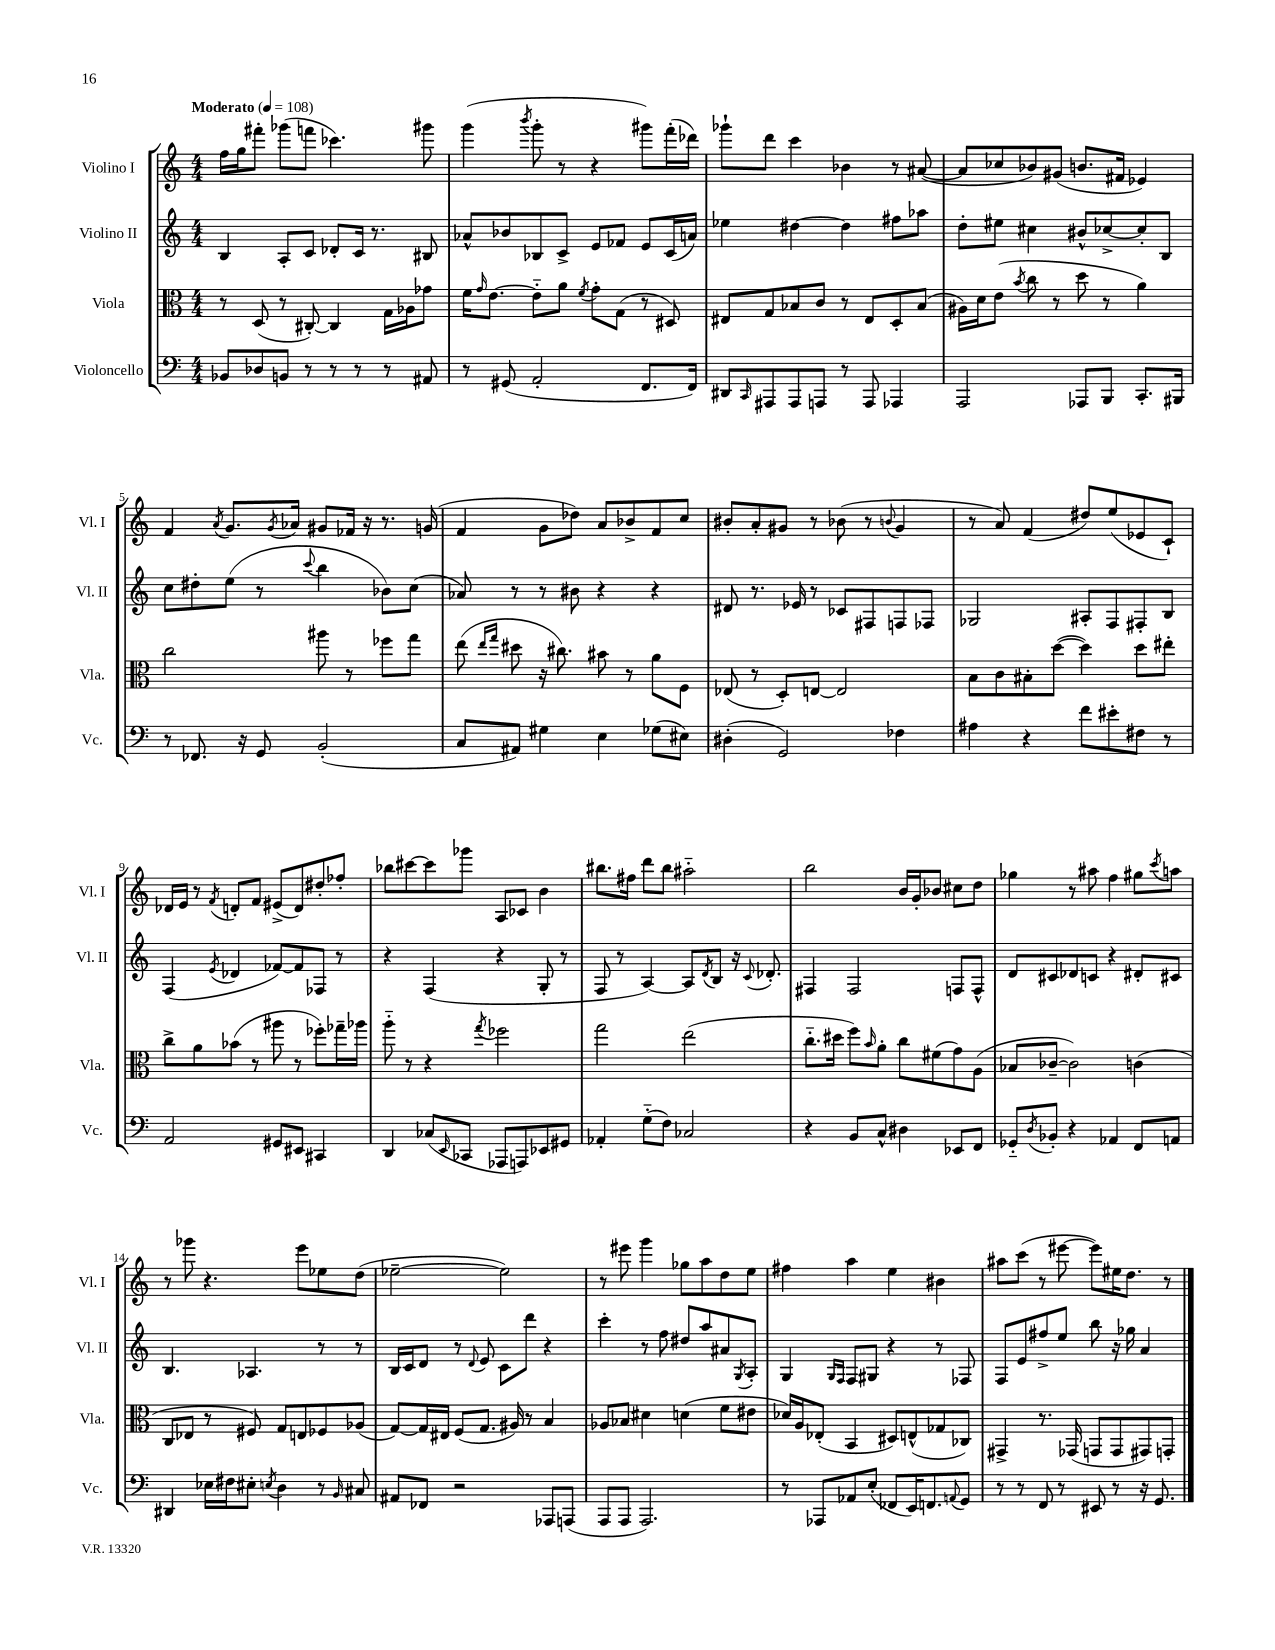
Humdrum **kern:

**kern	**kern	**kern	**kern
*part4	*part3	*part2	*part1
*staff4	*staff3	*staff2	*staff1
*I"Violoncello	*I"Viola	*I"Violino II	*I"Violino I
*I'Vc.	*I'Vla.	*I'Vl. II	*I'Vl. I
*clefF4	*clefC3	*clefG2	*clefG2
*k[]	*k[]	*k[]	*k[]
*M4/4	*M4/4	*M4/4	*M4/4
*MM108	*MM108	*MM108	*MM108
=1	=1	=1	=1
!	!	!	!LO:TX:a:B:t=Moderato
8BB-X/L	8r	4B/	16ff\LL
.	.	.	16gg\J
8D-X/	(8D/	.	8fff#X'\J
8BBn/J	8r	8A'/L	(8ggg-X\L
8r	[8C#X'/)	8c/J	8fffn\J
8r	4C#/]	8d-X'/L	4.ccc-X\)
8r	.	16c/Jk	.
.	.	8.r	.
8r	16G\LL	.	.
.	16A-X\J	.	.
8AA#X/	8g-X\J	8B#X/	8ggg#X\
=2	=2	=2	=2
8r	16f\KL	8a-X^^/L	(4ggg\
.	16qqg/	.	.
.	[8.e\J	.	.
(8GG#X/	.	8b-X/	.
.	.	.	8qbbb/
2AA'/	8e\L]	8B-X/	8ggg'\
.	8a\J	8c^/J	8r
.	8qf/	.	.
.	8g'\L	8e/L	4r
.	(8G\J	8f-X/J	.
8.FF/L	8r	8e/L	8ggg#X\L)
.	8D#X/)	(16c/L	(16fff'\L
16FF/Jk)	.	16an/JJ)	16ddd-X\JJ)
=3	=3	=3	=3
8DD#X/L	8E#X/L	4ee-X\	8ggg-X`\L
16qqCC/	.	.	.
8AAA#X/	8G/	.	8ddd\J
8AAA#/	8B-X/	[4dd#X\	4ccc\
8AAAn/J	8c/J	.	.
8r	8r	4dd#\]	4b-X\
8AAA/	8E#/L	.	.
4AAA-X/	8D'/	8ff#X\L	8r
.	(8B-/J	8aa-X\J	([8a#X/
=4	=4	=4	=4
2AAA/	16A#X\LL)	8dd'\L	8a#/L]
.	16d\J	.	.
.	(8e\J	8ee#X\J	8cc-X/
.	8qb/	.	.
.	8cc\	4cc#X\	8b-X/)
.	8r	.	(8g#X/J
8AAA-X/L	8dd\	8b#X^^/L	8.bn/L
8BBB/J	8r	[8cc-X^/	.
.	.	.	16f#X/Jk
8.CC'/L	4a\)	8cc-'/]	4e-X/)
.	.	8B/J	.
16BBB#X/Jk	.	.	.
!!LO:LB:g=z
=5	=5	=5	=5
8r	2cc\	8cc\L	4f/
8.FF-X/	.	8dd#X'\	.
.	.	.	8qa/
.	.	(8ee\J	8.g/L
16r	.	.	.
8GG/	.	8r	.
.	.	.	8qg/
.	.	.	16a-X/Jk
.	.	8qqccc/	.
(2BB'/	8aa#X\	4bb\	8g#X/L
.	8r	.	16f-X/Jk
.	.	.	16r
.	8ff-X\L	8b-X\L)	8.r
.	8gg\J	(8cc\J	.
.	.	.	(16gn/
=6	=6	=6	=6
8C/L	(8ee\	8a-X/)	4f/
.	16qqee/LL	.	.
.	16qqgg/JJ	.	.
8AA#X/J)	8dd#X\	8r	.
4G#X\	16r	8r	8g\L
.	8.cc#X\)	.	.
.	.	8b#X\	8dd-X\J)
4E\	8b#X\	4r	8a/L
.	8r	.	8b-X^/
(8G-X\L	8a\L	4r	8f/
8E#X\J)	8F\J	.	8cc/J
=7	=7	=7	=7
(4D#X'\	(8E-X/	8d#X/	8b#X'/L
.	8r	8.r	8a'/
2GG/)	8D'/L)	.	8g#X/J
.	.	16e-X/	.
.	[8En/J	8r	8r
.	2E/]	8c-X/L	(8b-X\
.	.	8F#X/	8r
.	.	.	8qqbn/
4F-X\	.	8Fn/	4g#/
.	.	8F-X/J	.
=8	=8	=8	=8
4A#X\	8B\L	2G-X/	8r
.	8c\	.	8a/)
4r	8B#X'\	.	(4f/
.	([8dd\J	.	.
8f\L	4dd\])	8A#X'/L	8dd#X/L)
8e#X'\	.	8F/	(8ee/
8F#X\J	8dd\L	8F#X'/	8e-X/
8r	8ee#X'\J	8B/J	8c`/J)
!!LO:LB:g=z
=9	=9	=9	=9
2AA/	8cc^\L	(4F/	16d-X/LL
.	.	.	16e/JJ
.	8a\	.	8r
.	.	8qe/	8qf/
.	(8b-X\J	4d-X/	8dn'/L
.	8r	.	8f/J
8GG#X/L	8aa#X\	[8f-X/L)	(8e#X^/L
8EE#X/J	8r	8f-/]	8d/)
4CC#X/	8ff-X'\L)	8F-X/J	8dd#X'/
.	16gg-X~\L	8r	8ff-X'/J
.	16aa-X\JJ	.	.
=10	=10	=10	=10
4DD/	8aa\	4r	8bb-X\L
.	8r	.	[8ccc#X\
(8C-X/L	4r	(4F/	8ccc#\]
16qqEE/	.	.	.
8CC-X/J	.	.	8ggg-X\J
.	8qgg/	.	.
8AAA-X/L	2ff-X\	4r	8A/L
8AAAn/)	.	.	8c-X/J
8EE-X/	.	8G'/	4b\
8GG#X/J	.	8r	.
=11	=11	=11	=11
4AA-X'/	2gg\	8F/	8.bb#X\L
.	.	8r	.
.	.	.	16ff#X\Jk
(8G\L	.	[4A/)	8ddd\L
8F\J)	.	.	8bb#\J
2C-X/	(2ee\	8A/L]	2aa#X\
.	.	8qd/	.
.	.	8B/J	.
.	.	16r	.
.	.	8qqc/	.
.	.	8.d-X'/	.
=12	=12	=12	=12
4r	8.cc\L	4F#X/	2bb\
.	16dd#X\Jk	.	.
8BB/L	8ff\L)	2F#/	.
.	16qqb/	.	.
8C^^/J	8a'\J	.	.
4D#X\	8cc\L	.	16b/LL
.	.	.	16g'/J
.	(8f#X\	.	8b-X/J
8EE-X/L	8g\)	8Fn/L	8cc#X\L
8FF/J	(8A\J	8F^^/J	8dd\J
=13	=13	=13	=13
8GG-X/L	8B-X/L	8d/L	4gg-X\
8qD/	.	.	.
8BB-X'/J	[8c-X~/J	8c#X/	.
4r	2c-\])	8d-X/	8r
.	.	8cn/J	8aa#X\
4AA-X/	.	4r	4ff\
8FF/L	(4cn\	8d#X'/L	8gg#X\L
.	.	.	8qccc/
8AAn/J	.	8c#X/J	8aan\J
!!LO:LB:g=z
=14	=14	=14	=14
4DD#X/	8C/L	4.B/	8r
.	8E-X/J	.	8ggg-X\
16E-X\LL	8r	.	4.r
16F#X\J	.	.	.
8E#X'\J	8F#X/)	4.A-X/	.
8qEn/	.	.	.
4D\	8G/L	.	.
.	8En/	.	8eee\L
8r	8F-X/	8r	8ee-X\
16qqBB/	.	.	.
8C#X/	(8A-X/J	8r	(8dd\J
=15	=15	=15	=15
8AA#X/L	[8G/L)	16B/LL	[2ee-X~\
.	.	16c/J	.
8FF-X/J	16G/L]	8d/J	.
.	16E#X/JJ	.	.
2r	(8F/L	8r	.
.	.	8qqd/	.
.	8.G/J	8e/	.
.	.	8c\L	2ee-\])
.	16A#X/)	.	.
.	8r	8ddd\J	.
8AAA-X/L	4B/	4r	.
(8AAAn/J	.	.	.
=16	=16	=16	=16
8AAA/L	8A-X/L	4ccc'\	8r
8AAA/J	8B-X/J	.	8eee#X\
2.AAA/)	4d#X\	8r	4ggg\
.	.	8ff\	.
.	(4dn\	8dd#X/L	8gg-X\L
.	.	8aa/	8aa\
.	8f\L	8a#X/	8dd\
.	.	8qG/	.
.	8e#X\J	8A'/J	8ee\J
=17	=17	=17	=17
8r	16d-X/LL)	4G/	4ff#X\
.	16A/J	.	.
8AAA-X/L	(8E-X'/J	.	.
.	.	16qqG/LL	.
.	.	16qqF/JJ	.
8AA-X/	4BB/	8F/L	4aa\
(8E'/J	.	8G#X/J	.
8FF-X/L	8D#X/L)	4r	4ee\
16EE/K)	(8En^^/	.	.
8.FFn/	.	.	.
.	8G-X/	8r	4b#X\
8qqAAn/	.	.	.
8GG/J	8C-X/J)	8F-X/	.
=18	=18	=18	=18
8r	4GG#X^/	8F/L	8aa#X\L
8r	.	8e/	(8ccc\J
8FF/	8.r	8ff#X^/	8r
8r	.	8ee/J	[8eee#X\
.	(16GG-X/	.	.
8EE#X/	8GGn/L	8bb\	8eee#\L])
8r	8GG/	16r	16ee#X\K
.	.	16gg-X\	8.dd\J
16r	8GG#X/)	4a/	.
8.GG/	.	.	.
.	8GGn'/J	.	8r
==	==	==	==
*-	*-	*-	*-
